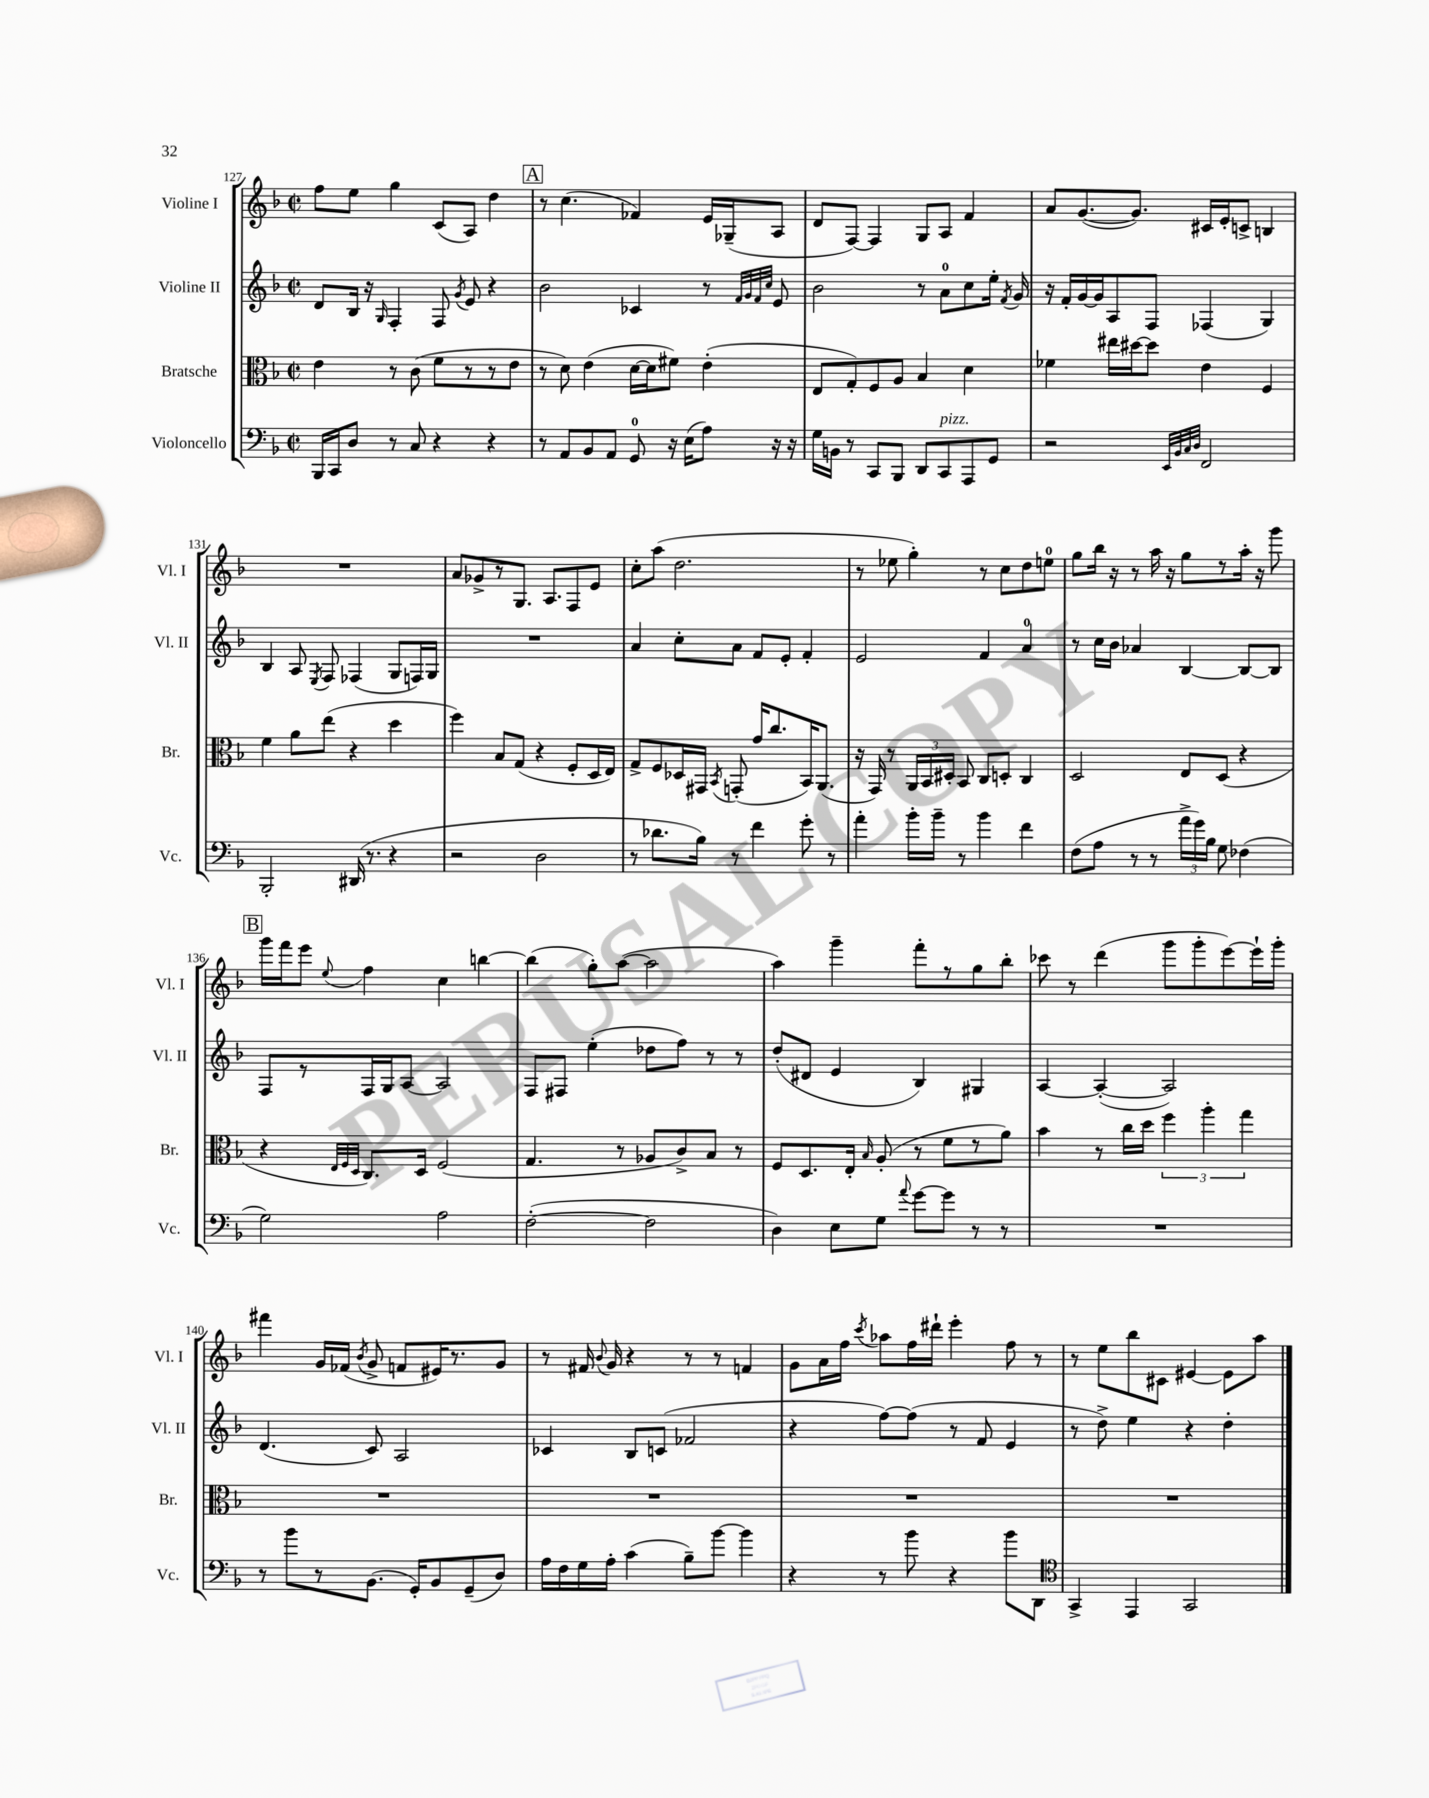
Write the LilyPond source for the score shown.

<<
\new StaffGroup <<
\new Staff = "s0" \with { instrumentName = "Violine I" shortInstrumentName = "Vl. I" } {
    \clef treble \key f \major \defaultTimeSignature \time 2/2
    \autoBeamOff f''8[ e''8] g''4 c'8[( a8]) d''4 |
    \mark \markup { \box "A" } r8 c''4.( fes'4) e'16[ ges16--( a8] |
    d'8[ f8]~) f4 g8[ a8] f'4 |
    a'8[ g'8.~( g'8.]) cis'16[ e'16-. c'8]-> b4 |
    R1 |
    a'8[ ges'8-> r8 g8.] a8.[ f8 e'8] |
    c''8[-. a''8]( d''2. |
    r8 ees''8 g''4-.) r8 c''8[ d''8 e''8]-0 |
    g''8[ bes''16] r16 r8 a''16 r16 g''8[ r8 a''16]-. r16 g'''8 |
    \mark \markup { \box "B" } g'''16[ f'''16 e'''8] \appoggiatura { e''8 } f''4 c''4 b''4~ |
    b''4( g''8[-.) a''8]~( a''2 |
    a''4) g'''4-- f'''8[-. r8 g''8 bes''8]-. |
    ces'''8 r8 d'''4( g'''8[ g'''8-. e'''8~) e'''16-! g'''16]-. |
    fis'''4 g'16[ fes'16]( \acciaccatura { bes'8 } g'8-> f'8[ eis'16) r8. g'8] |
    r8 fis'16 \appoggiatura { bes'8 } g'16 r4 r8 r8 f'4 |
    g'8[ a'16 f''16] \acciaccatura { c'''8 } aes''8[ f''16 dis'''16]-! e'''4-. f''8 r8 |
    r8 e''8[ bes''8 cis'8] eis'4~ eis'8[ a''8] \bar "|." |
}
\new Staff = "s1" \with { instrumentName = "Violine II" shortInstrumentName = "Vl. II" } {
    \clef treble \key f \major \defaultTimeSignature \time 2/2
    \autoBeamOff d'8[ bes16] r16 \grace { g16 } f4-. f8 \acciaccatura { g'8 } e'8 r4 |
    \mark \markup { \box "A" } bes'2 ces'4 r8 \grace { f'32[ g'32 f'32 c''32] } e'8 |
    bes'2 r8 a'8[-0 c''8 e''16]-. \acciaccatura { f'8 } g'16 |
    r16 f'16[-. g'16~ g'16 a8 f8] fes4( g4) |
    bes4 a8 \acciaccatura { e8 } f8 fes4( g8[ f16) g16] |
    R1 |
    a'4 c''8[-. a'8] f'8[ e'8]-. f'4-. |
    e'2 f'4 a'4-0 |
    r8 c''16[ bes'16] aes'4 bes4~ bes8[~ bes8] |
    \mark \markup { \box "B" } f8[ r8 f16 g16 a8]~ a2 |
    f8[ fis8] e''4-.( des''8[ f''8]) r8 r8 |
    d''8[-.( dis'8] e'4 bes4) gis4 |
    a4~ a4~-.( a2) |
    d'4.( c'8) a2 |
    ces'4 bes8[ c'8]( fes'2 |
    r4 f''8[~) f''8]( r8 f'8 e'4 |
    r8 d''8->) e''4 r4 d''4-. \bar "|." |
}
\new Staff = "s2" \with { instrumentName = "Bratsche" shortInstrumentName = "Br." } {
    \clef alto \key f \major \defaultTimeSignature \time 2/2
    \autoBeamOff e'4 r8 c'8( f'8[ r8 r8 e'8] |
    \mark \markup { \box "A" } r8 d'8) e'4( d'16[~ d'16 fis'8]) e'4-.( |
    e8[ g8-.) f8 a8] bes4 d'4 |
    fes'4 eis''16[ dis''16~ dis''8] e'4 f4 |
    f'4 a'8[ e''8]( r4 d''4 |
    f''4) bes8[ g8]( r4 f8[-. d16 e16]) |
    g8[-> f8 des16 gis,16] \acciaccatura { bes,8 } g,8-.( g'16[ c''8. bes,16) a,8.]( |
    r16 g,16) r8 \tuplet 3/2 { a,16[ bes,16 dis16]-. } bes,8 c8[ d8]-. c4 |
    d2 e8[ d8]( r4 |
    \mark \markup { \box "B" } r4 \grace { e32[ f32 d32] } c8.[) d16] f2( |
    g4. r8 aes8[ c'8->) bes8] r8 |
    f8[ d8. e16]-. \grace { bes16 } a8-.( r8 f'8[ r8 a'8]) |
    bes'4 r8 c''16[ d''16] \tuplet 3/2 { f''4 a''4-. g''4 } |
    R1 |
    R1 |
    R1 |
    R1 \bar "|." |
}
\new Staff = "s3" \with { instrumentName = "Violoncello" shortInstrumentName = "Vc." } {
    \clef bass \key f \major \defaultTimeSignature \time 2/2
    \autoBeamOff bes,,16[ c,16 d8] r8 c8 r4 r4 |
    \mark \markup { \box "A" } r8 a,8[ bes,8 a,8] g,8-0 r16 e16[( a8]) r16 r16 |
    g16[ b,16] r8 c,8[ bes,,8] d,8[ c,8^\markup { \italic "pizz." } a,,8 g,8] |
    r2 \grace { e,32[ bes,32 c32 d32] } f,2 |
    bes,,2-. dis,16( r8. r4 |
    r2 d2 |
    r8 des'8.[ bes16]) r8 f'4 g'8-. r8 |
    a'4-. bes'16[-. bes'16]-- r8 bes'4 f'4 |
    f8[( a8] r8 r8 \tuplet 3/2 { a'16[-> g'16) bes16] } g8 fes4( |
    \mark \markup { \box "B" } g2) a2 |
    f2~-.( f2 |
    d4) e8[ g8] \appoggiatura { a'8 } g'8[~ g'8] r8 r8 |
    R1 |
    r8 bes'8[ r8 bes,8.]( g,16[-.) bes,8 g,8--( d8]) |
    a16[ f16 g16 a16]-. c'4( bes8[--) bes'8]~ bes'4 |
    r4 r8 bes'8 r4 bes'8[ d,8] |
    \clef tenor g,4-> e,4 g,2 \bar "|." |
}
>>
>>
\layout { \context { \Score currentBarNumber = #127 } }
